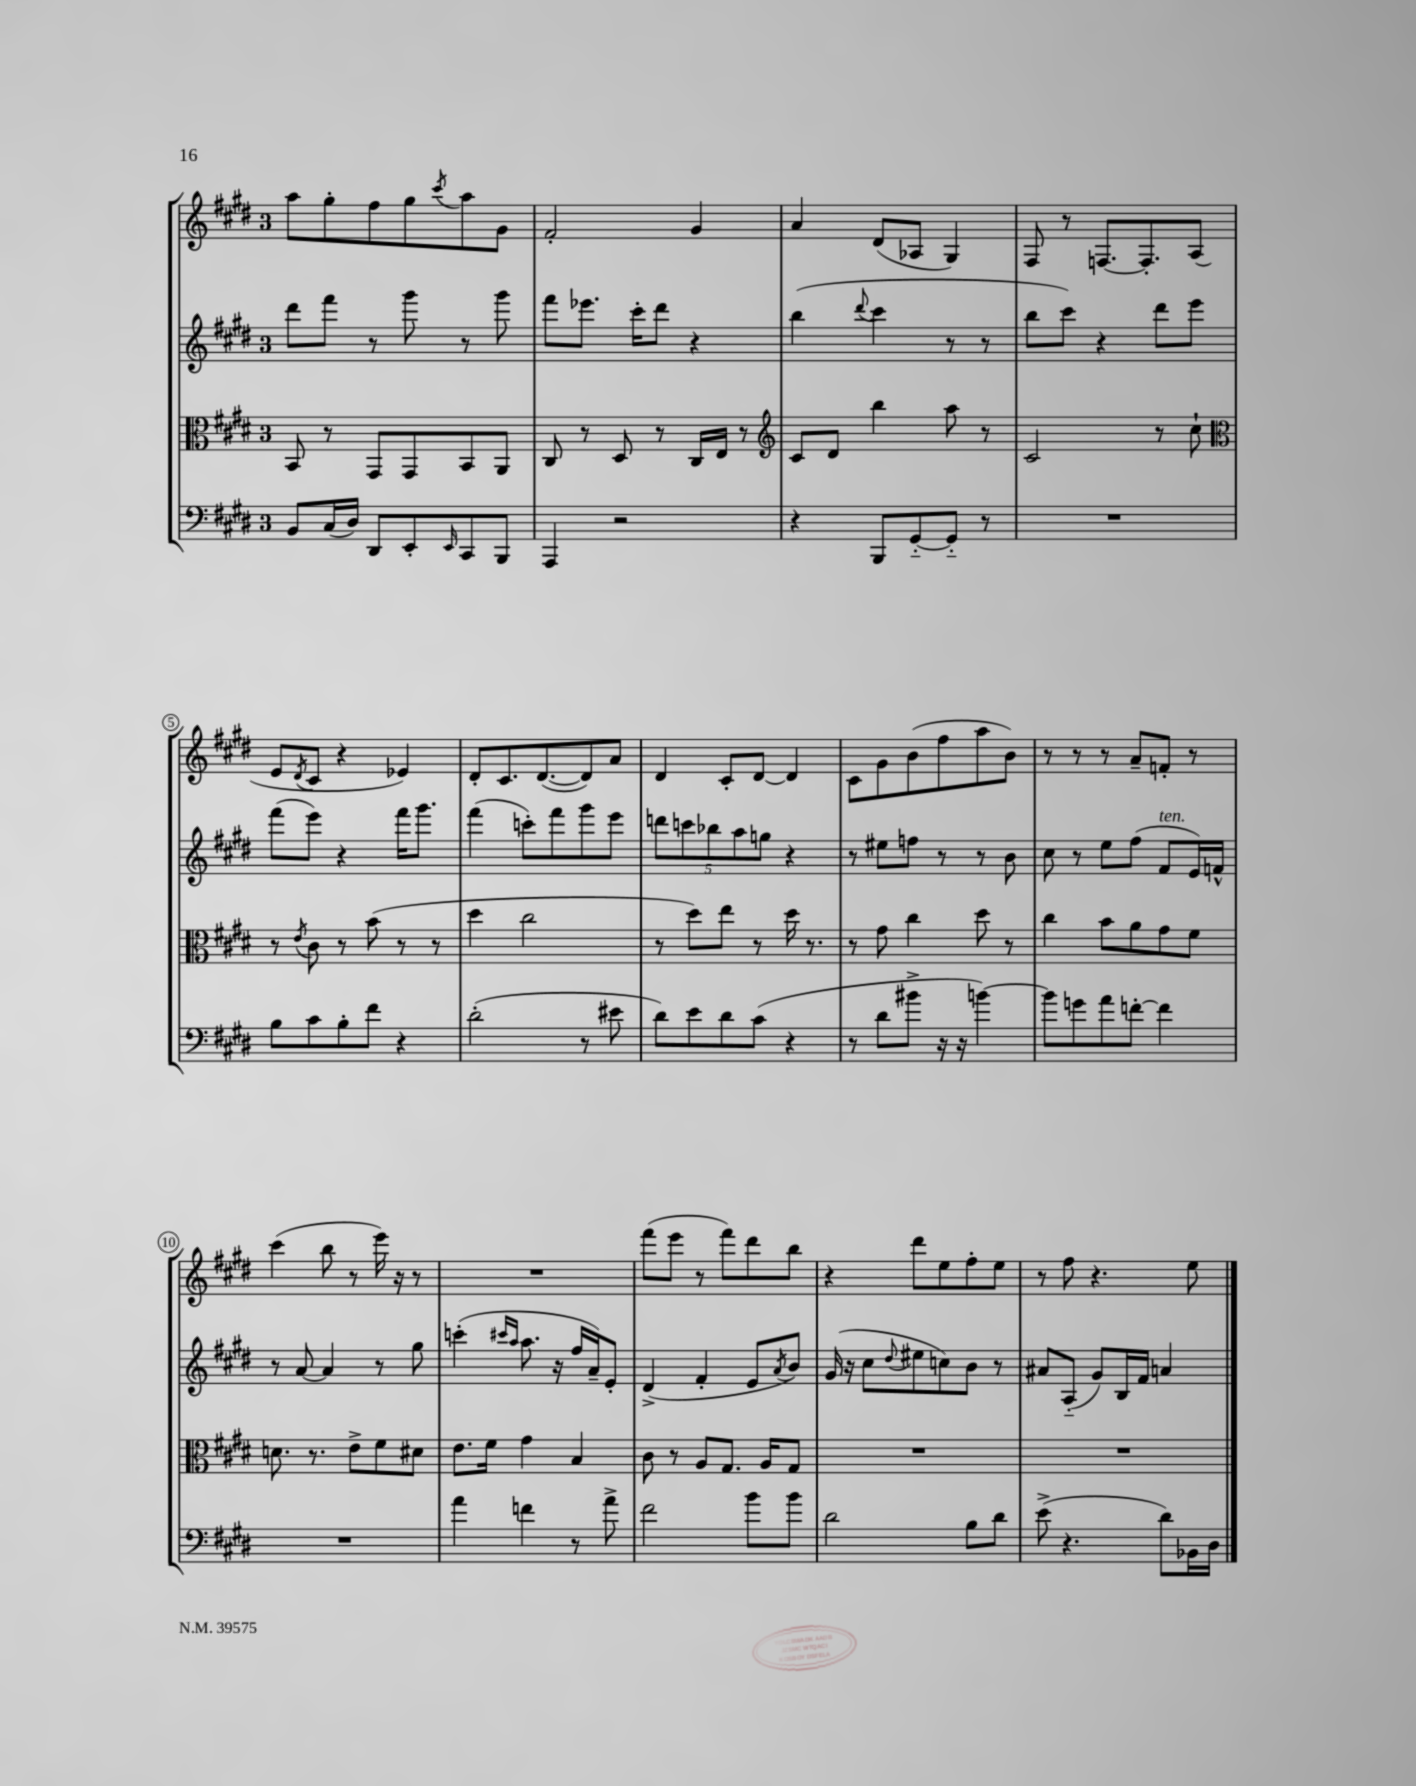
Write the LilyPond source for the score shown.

<<
\new StaffGroup <<
\new Staff = "s0" {
    \clef treble \key e \major \once \override Staff.TimeSignature.style = #'single-digit \time 3/4
    a''8 gis''8-. fis''8 gis''8 \acciaccatura { cis'''8 } a''8 gis'8 |
    fis'2-. gis'4 |
    a'4 dis'8( aes8 gis4) |
    fis8 r8 f8.~ f8.-. a8( |
    e'8 \acciaccatura { dis'8 } cis'8 r4 ees'4) |
    dis'8-. cis'8. dis'8.~( dis'8) a'8 |
    dis'4 cis'8-. dis'8~ dis'4 |
    cis'8 gis'8 b'8( fis''8 a''8 b'8) |
    r8 r8 r8 a'8-- f'8-. r8 |
    cis'''4( b''8 r8 e'''16) r16 r8 |
    R2. |
    fis'''8( e'''8 r8 fis'''8) dis'''8 b''8 |
    r4 dis'''8 e''8 fis''8-. e''8 |
    r8 fis''8 r4. e''8 \bar "|." |
}
\new Staff = "s1" {
    \clef treble \key e \major \once \override Staff.TimeSignature.style = #'single-digit \time 3/4
    dis'''8 fis'''8 r8 gis'''8 r8 gis'''8 |
    fis'''8 ees'''8. cis'''16-. dis'''8 r4 |
    b''4( \appoggiatura { dis'''8 } cis'''4 r8 r8 |
    b''8 cis'''8) r4 dis'''8 e'''8 |
    fis'''8( e'''8) r4 fis'''16 gis'''8. |
    fis'''4( c'''8-.) fis'''8 gis'''8 e'''8 |
    \tuplet 5/4 { d'''8 c'''8 bes''8 a''8 g''8 } r4 |
    r8 eis''8 f''8 r8 r8 b'8 |
    cis''8 r8 e''8 fis''8( fis'8^\markup { \italic "ten." } e'16) f'16-^ |
    r8 a'8~ a'4 r8 gis''8 |
    c'''4-.( \grace { cis'''16 a''16 } a''8. r16 fis''16 a'16--) e'8-. |
    dis'4->( fis'4-. e'8 \acciaccatura { a'8 } b'8) |
    gis'16( r16 cis''8 \appoggiatura { dis''8 } eis''8 c''8) b'8 r8 |
    ais'8 a8-_( gis'8) b16 fis'16 a'4 \bar "|." |
}
\new Staff = "s2" {
    \clef alto \key e \major \once \override Staff.TimeSignature.style = #'single-digit \time 3/4
    b,8 r8 gis,8 gis,8 b,8 a,8 |
    cis8 r8 dis8 r8 cis16 e16 r8 |
    \clef treble cis'8 dis'8 b''4 a''8 r8 |
    cis'2 r8 cis''8-! |
    \clef alto r8 \acciaccatura { e'8 } cis'8 r8 b'8( r8 r8 |
    dis''4 cis''2 |
    r8 dis''8) e''8 r8 dis''16 r8. |
    r8 gis'8 cis''4 dis''8 r8 |
    cis''4 b'8 a'8 gis'8 fis'8 |
    d'8. r8. e'8-> fis'8 dis'8 |
    e'8. fis'16 gis'4 b4 |
    cis'8 r8 a8 gis8. a16 gis8 |
    R2. |
    R2. \bar "|." |
}
\new Staff = "s3" {
    \clef bass \key e \major \once \override Staff.TimeSignature.style = #'single-digit \time 3/4
    b,8 cis16( dis16) dis,8 e,8-. \grace { e,16 } cis,8 b,,8 |
    a,,4 r2 |
    r4 b,,8 gis,8~-_ gis,8-_ r8 |
    R2. |
    b8 cis'8 b8-. fis'8 r4 |
    dis'2-.( r8 eis'8 |
    dis'8) e'8 dis'8 cis'8( r4 |
    r8 dis'8 bis'8-> r16 r16 b'4~) |
    b'8 g'8 a'8 f'8~-. f'4 |
    R2. |
    a'4 f'4 r8 a'8-> |
    fis'2 b'8 b'8 |
    dis'2 b8 dis'8 |
    e'8->( r4. dis'8) bes,16 dis16 \bar "|." |
}
>>
>>
\layout { \context { \Score \override BarNumber.stencil = #(make-stencil-circler 0.1 0.3 ly:text-interface::print) } }
